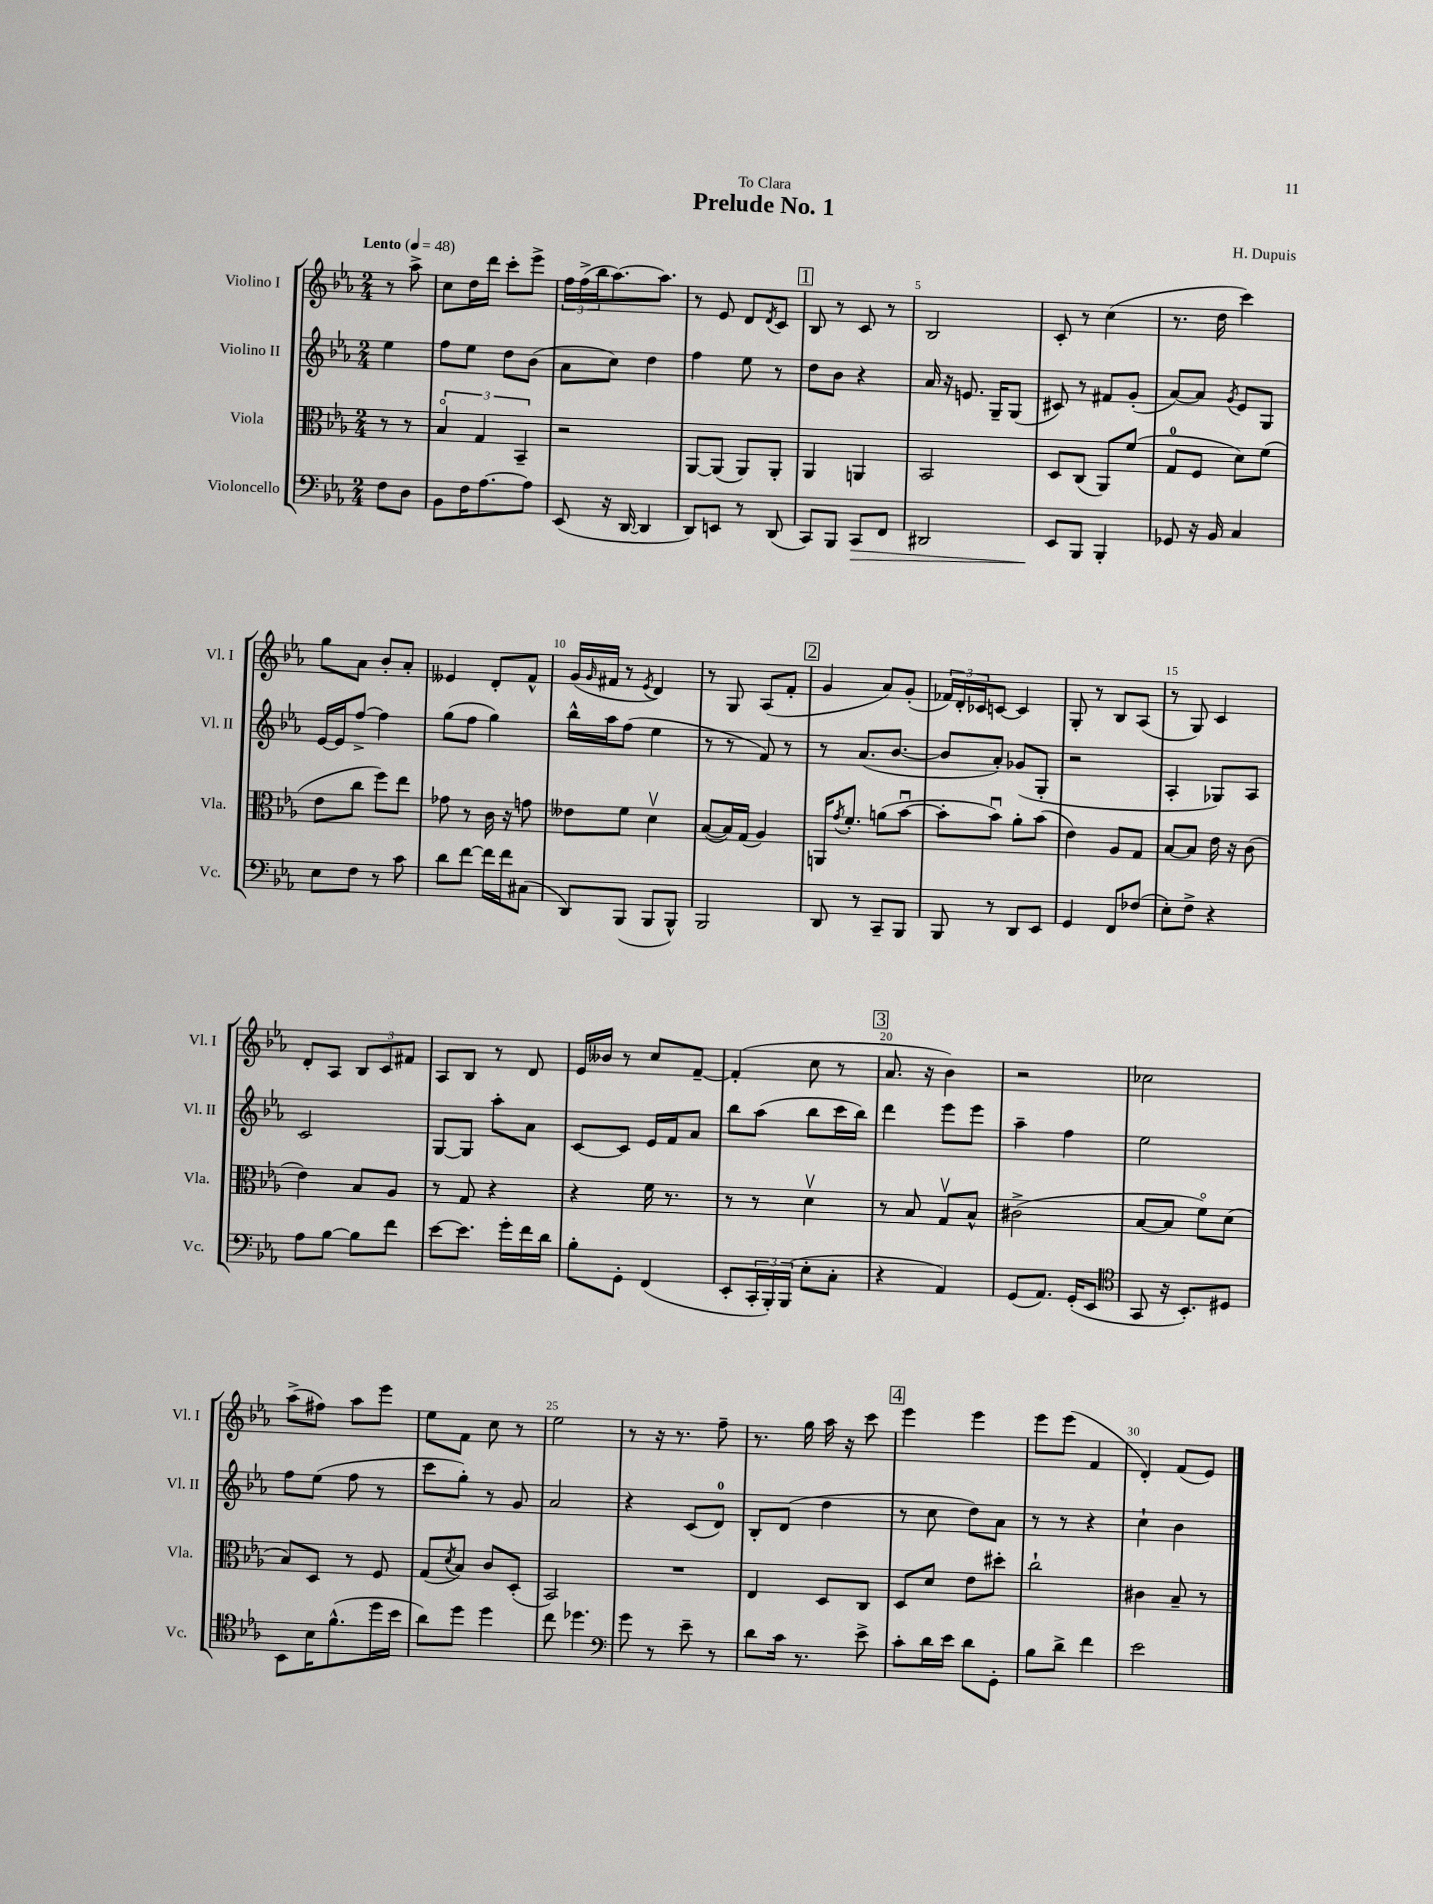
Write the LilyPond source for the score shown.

\header { title = "Prelude No. 1" composer = "H. Dupuis" dedication = "To Clara" }
<<
\new StaffGroup <<
\new Staff = "s0" \with { instrumentName = "Violino I" shortInstrumentName = "Vl. I" } {
    \clef treble \key ees \major \numericTimeSignature \time 2/4 \partial 4 \tempo "Lento" 4 = 48
    r8 aes''8-> |
    c''8 d''16 d'''16 c'''8-. ees'''8-> |
    \tuplet 3/2 { f''16 f''16->( bes''16 } aes''8.~) aes''8. |
    r8 ees'8 d'8 \acciaccatura { d'8 } c'8 |
    \mark \markup { \box "1" } bes8 r8 c'8 r8 |
    bes2 |
    c'8-. r8 c''4( |
    r8. d''16 c'''4) |
    g''8 aes'8 bes'8-. aes'8-. |
    eeses'4 d'8-. f'8-^ |
    g'16( \grace { g'16 } fis'16 r8 \acciaccatura { ees'8 } d'4) |
    r8 g8 aes8( f'8-. |
    \mark \markup { \box "2" } g'4 aes'8) g'8-.( |
    \tuplet 3/2 { fes'16) d'16-. ces'16 } c'8~ c'4 |
    g8-. r8 bes8 aes8( |
    r8 g8) c'4 |
    d'8-. aes8 \tuplet 3/2 { bes8 c'8 fis'8 } |
    aes8 bes8 r8 d'8 |
    ees'16 beses'16 r8 c''8 f'8~-- |
    f'4-.( c''8 r8 |
    \mark \markup { \box "3" } aes'8. r16 bes'4) |
    r2 |
    ces''2 |
    aes''8->( fis''8) aes''8 ees'''8 |
    ees''8 f'8 c''8 r8 |
    ees''2 |
    r8 r16 r8. f''8-- |
    r8. g''16 aes''16 r16 c'''8 |
    \mark \markup { \box "4" } ees'''4 ees'''4 |
    ees'''8 ees'''8( f'4 |
    d'4-.) f'8( ees'8) \bar "|." |
}
\new Staff = "s1" \with { instrumentName = "Violino II" shortInstrumentName = "Vl. II" } {
    \clef treble \key ees \major \numericTimeSignature \time 2/4 \partial 4
    ees''4 |
    f''8 ees''8 d''8 bes'8( |
    aes'8 c''8) d''4 |
    f''4 ees''8 r8 |
    \mark \markup { \box "1" } d''8 bes'8 r4 |
    aes'16 r16 e'8. g16-- g8( |
    cis'8) r8 fis'8 g'8-.( |
    aes'8~) aes'8 \acciaccatura { g'8 } ees'8 g8 |
    ees'16~ ees'16 f''8~-> f''4 |
    g''8( f''8 g''4) |
    bes''16-^ aes''16 f''8( ees''4 |
    r8 r8 f'8) r8 |
    \mark \markup { \box "2" } r8 aes'8.( bes'8.~ |
    bes'8 aes'8-.) ges'8( g8-. |
    r2 |
    aes4-. ges8) aes8 |
    c'2 |
    g8~ g8 aes''8-. aes'8 |
    c'8~ c'8 ees'16 f'16 aes'8 |
    bes''8 aes''8( bes''8 c'''16 bes''16) |
    \mark \markup { \box "3" } d'''4 ees'''8 ees'''8 |
    aes''4-- f''4 |
    ees''2 |
    f''8 ees''8( f''8 r8 |
    c'''8 g''8-.) r8 g'8 |
    aes'2 |
    r4 c'8( d'8-0) |
    bes8-. d'8( d''4 |
    \mark \markup { \box "4" } r8 c''8 d''8) aes'8 |
    r8 r8 r4 |
    c''4-! bes'4 \bar "|." |
}
\new Staff = "s2" \with { instrumentName = "Viola" shortInstrumentName = "Vla." } {
    \clef alto \key ees \major \numericTimeSignature \time 2/4 \partial 4
    r8 r8 |
    \tuplet 3/2 { bes4\flageolet g4 bes,4-- } |
    r2 |
    aes,8~ aes,8( aes,8) aes,8-. |
    \mark \markup { \box "1" } aes,4 a,4 |
    bes,2 |
    d8 c8( aes,8) f'8( |
    g8-0 f8 d'8) f'8( |
    ees'8 c''8 f''8) ees''8 |
    ges'8 r8 c'16 r16 g'8 |
    eeses'8 f'8 d'4\upbow |
    bes8~( bes16) g16( aes4) |
    \mark \markup { \box "2" } a,16 \acciaccatura { g'8 } f'8.-. a'8( bes'8~\downbow |
    bes'8-. bes'8\downbow) aes'8-. bes'8( |
    ees'4) aes8 g8 |
    bes8~ bes8 ees'16 r16 c'8( |
    ees'4) bes8 aes8 |
    r8 g8 r4 |
    r4 f'16 r8. |
    r8 r8 d'4\upbow |
    \mark \markup { \box "3" } r8 bes8 g8\upbow bes8-^ |
    cis'2->( |
    bes8~ bes8 f'8\flageolet) d'8( |
    bes8) d8 r8 f8 |
    g8( \acciaccatura { d'8 } bes8) c'8 d8-.( |
    bes,2) |
    R2 |
    ees4 d8 c8 |
    \mark \markup { \box "4" } d8 d'8 ees'8 dis''8-. |
    c''2-! |
    cis'4 bes8-- r8 \bar "|." |
}
\new Staff = "s3" \with { instrumentName = "Violoncello" shortInstrumentName = "Vc." } {
    \clef bass \key ees \major \numericTimeSignature \time 2/4 \partial 4
    f8 d8 |
    bes,8 f16 aes8.~ aes8 |
    ees,8( r16 d,16~ d,4 |
    d,8) e,8 r8 d,8( |
    \mark \markup { \box "1" } c,8) bes,,8 c,8\> f,8 |
    dis,2 |
    ees,8\! bes,,8 bes,,4-. |
    ges,8 r16 bes,16 c4 |
    ees8 f8 r8 c'8 |
    d'8 f'8~ f'16 f'16 cis8( |
    d,8) bes,,8( bes,,8 bes,,8-^) |
    bes,,2 |
    \mark \markup { \box "2" } d,8 r8 c,8-- bes,,8 |
    bes,,8 r8 d,8 ees,8 |
    g,4 f,8 fes8( |
    ees8-.) f8-> r4 |
    aes8 bes8~ bes8 f'8 |
    ees'8~ ees'8. g'16-. f'16 d'16 |
    bes8-. g,8-. f,4( |
    ees,8-. \tuplet 3/2 { c,16-. bes,,16-.) bes,,16( } ees8-. c8-. |
    \mark \markup { \box "3" } r4 aes,4) |
    g,8( aes,8.) g,16-.( ees,8 |
    \clef tenor g,8 r16 bes,8.-.) dis8 |
    bes,8 bes16 f'8.-^( d''16 bes'16 |
    aes'8) d''8 d''4 |
    c''8 des''4. |
    \clef bass g'8 r8 ees'8-- r8 |
    d'8 c'16 r8. ees'8-> |
    \mark \markup { \box "4" } c'8-. d'16 ees'16 d'8 g,8-. |
    bes8 d'8-> f'4 |
    ees'2 \bar "|." |
}
>>
>>
\layout { \context { \Score \override BarNumber.break-visibility = ##(#f #t #t) barNumberVisibility = #(every-nth-bar-number-visible 5) } }
